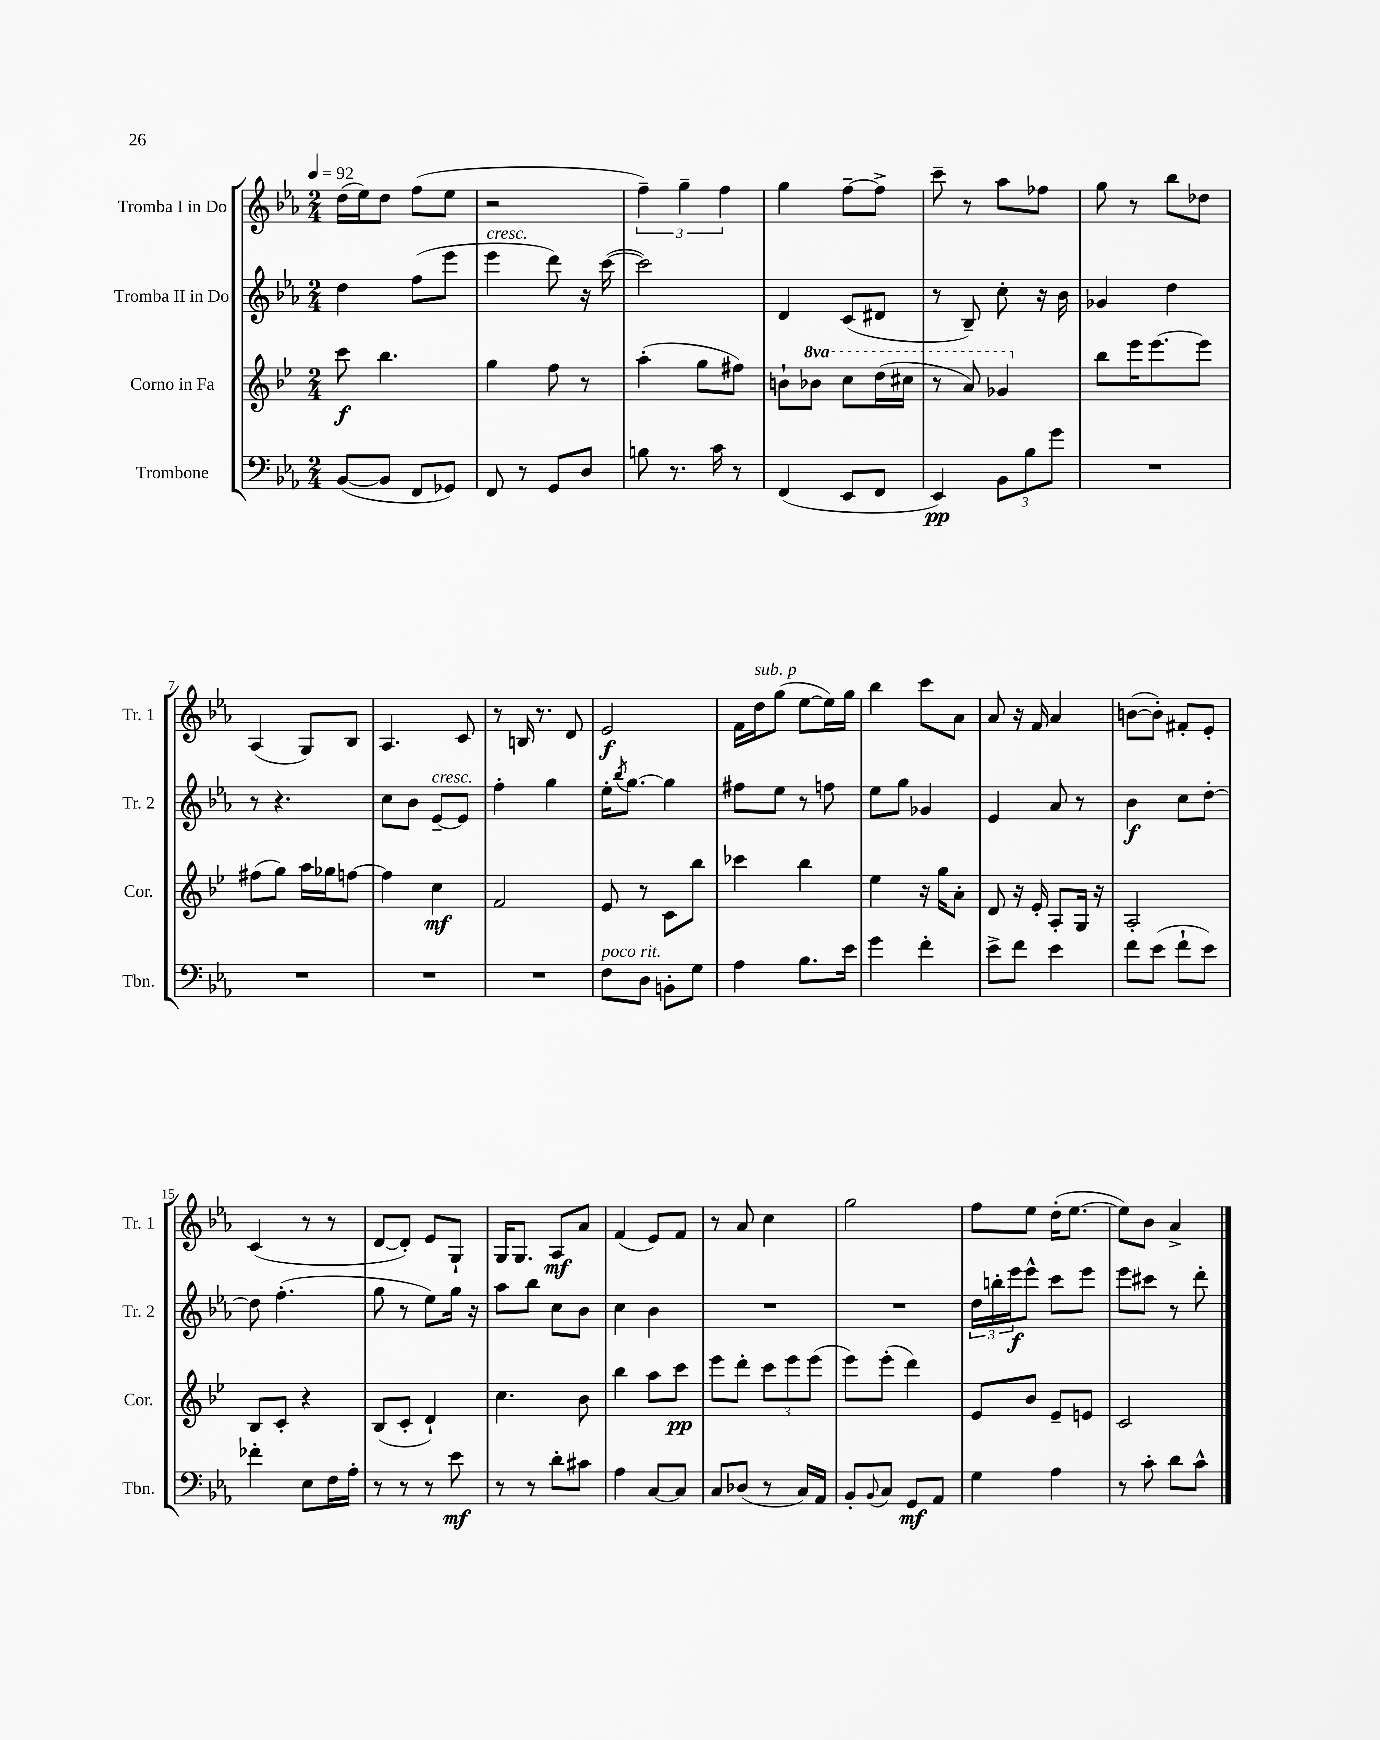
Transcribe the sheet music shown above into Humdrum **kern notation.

**kern	**kern	**kern	**kern
*staff4	*staff3	*staff2	*staff1
*clefF4	*clefG2	*clefG2	*clefG2
*k[b-e-a-]	*k[b-e-]	*k[b-e-a-]	*k[b-e-a-]
*M2/4	*M2/4	*M2/4	*M2/4
*MM92	*MM92	*MM92	*MM92
([8BB-/L	8ccc\	4dd\	(16dd\LL
.	.	.	16ee-\J)
8BB-/]J	4.bb-\	.	8dd\J
8FF/L	.	(8ff\L	(8ff\L
8GG-/J)	.	8eee-\J	8ee-\J
=	=	=	=
8FF/	4gg\	4eee-\	2r
8r	.	.	.
8GG/L	8ff\	8ddd\)	.
8D/J	8r	16r	.
.	.	([16ccc\	.
=	=	=	=
8B\	(4aa'\	2ccc\])	6ff~\)
8.r	.	.	.
.	.	.	6gg~\
.	8gg\L	.	.
16c\	.	.	.
.	.	.	6ff\
8r	8ff#\J)	.	.
=	=	=	=
(4FF/	8b`\L	4d/	4gg\
.	8bb-\J	.	.
8EE-/L	8ccc\L	(8c/L	[8ff~\L
8FF/J	(16ddd\L	8d#/J	8ff^\]J
.	16ccc#\JJ	.	.
=	=	=	=
4EE-/)	8r	8r	8ccc~\
.	8aa/)	8B-~/)	8r
12BB-\L	4gg-/	8cc'\	8aa-\L
12B-\	.	.	.
.	.	16r	8ff-\J
12g\J	.	.	.
.	.	16b-\	.
=	=	=	=
2r	8bb-\L	4g-/	8gg\
.	16eee-\K	.	8r
.	[8.eee-\	.	.
.	.	4dd\	8bb-\L
.	8eee-\]J	.	8dd-\J
=	=	=	=
2r	(8ff#\L	8r	(4A-/
.	8gg\J)	4.r	.
.	16aa\LL	.	8G/L)
.	16gg-\J	.	.
.	[8ff\J	.	8B-/J
=	=	=	=
2r	4ff\]	8cc\L	4.A-/
.	.	8b-\J	.
.	4cc\	[8e-~/L	.
.	.	8e-/]J	8c/
=	=	=	=
2r	2f/	4ff'\	8r
.	.	.	16B/
.	.	.	8.r
.	.	4gg\	.
.	.	.	8d/
=	=	=	=
8F\L	8e-/	16ee-'\LK	2e-/
.	.	8qbb-/	.
.	.	[8.gg\J	.
8D\J	8r	.	.
8BB'\L	8c\L	4gg\]	.
8G\J	8bb-\J	.	.
=	=	=	=
4A-\	4ccc-\	8ff#\L	16f\LL
.	.	.	16dd\J
.	.	8ee-\J	(8gg\J
8.B-\L	4bb-\	8r	[8ee-\L
.	.	8ff\	16ee-\]L)
16e-\Jk	.	.	16gg\JJ
=	=	=	=
4g\	4ee-\	8ee-\L	4bb-\
.	.	8gg\J	.
4f'\	16r	4g-/	8ccc\L
.	16gg\LK	.	.
.	8a'\J	.	8a-\J
=	=	=	=
8e-^\L	8d/	4e-/	8a-/
8f\J	16r	.	16r
.	16e-'/	.	16f/
4e-\	8A'/L	8a-/	4a-/
.	16G/Jk	8r	.
.	16r	.	.
=	=	=	=
8f\L	2A'/	4b-\	([8b\L
(8e-\J	.	.	8b'\]J)
8f`\L	.	8cc\L	8f#'/L
8e-\J)	.	[8dd'\J	8e-'/J
=	=	=	=
4f-'\	8B-/L	8dd\]	(4c/
.	8c'/J	(4.ff'\	.
8E-\L	4r	.	8r
16F\L	.	.	8r
16A-'\JJ	.	.	.
=	=	=	=
8r	(8B-/L	8gg\	[8d/L
8r	8c'/J	8r	8d'/]J)
8r	4d`/)	8ee-\L)	8e-/L
8e-\	.	16gg\Jk	8G`/J
.	.	16r	.
=	=	=	=
8r	4.cc\	8aa-\L	16G/LK
.	.	.	8.G/J
8r	.	8bb-\J	.
8d'\L	.	8cc\L	8A-/L
8c#\J	8b-\	8b-\J	8a-/J
=	=	=	=
4A-\	4bb-\	4cc\	(4f/
[8C/L	8aa\L	4b-\	8e-/L)
8C/]J	8ccc\J	.	8f/J
=	=	=	=
8C/L	8eee-\L	2r	8r
(8D-/J	8ddd'\J	.	8a-/
8r	12ccc\L	.	4cc\
.	12eee-\	.	.
16C/LL)	.	.	.
.	(12eee-\J	.	.
16AA-/JJ	.	.	.
=	=	=	=
8BB-'/L	8eee-\L)	2r	2gg\
8qqBB-/	.	.	.
8C/J	(8eee-'\J	.	.
8GG/L	4ddd\)	.	.
8AA-/J	.	.	.
=	=	=	=
4G\	8e-/L	24dd\LL	8ff\L
.	.	24bb'\	.
.	.	24eee-\J	.
.	8b-/J	8eee-^^\J	8ee-\J
4A-\	8e-~/L	8ccc\L	(16dd'\LK
.	.	.	[8.ee-\J
.	8e/J	8eee-\J	.
=	=	=	=
8r	2c/	8eee-\L	8ee-\]L)
8c'\	.	8ccc#\J	8b-\J
8d\L	.	8r	4a-^/
8c^^\J	.	8ddd'\	.
==	==	==	==
*-	*-	*-	*-
